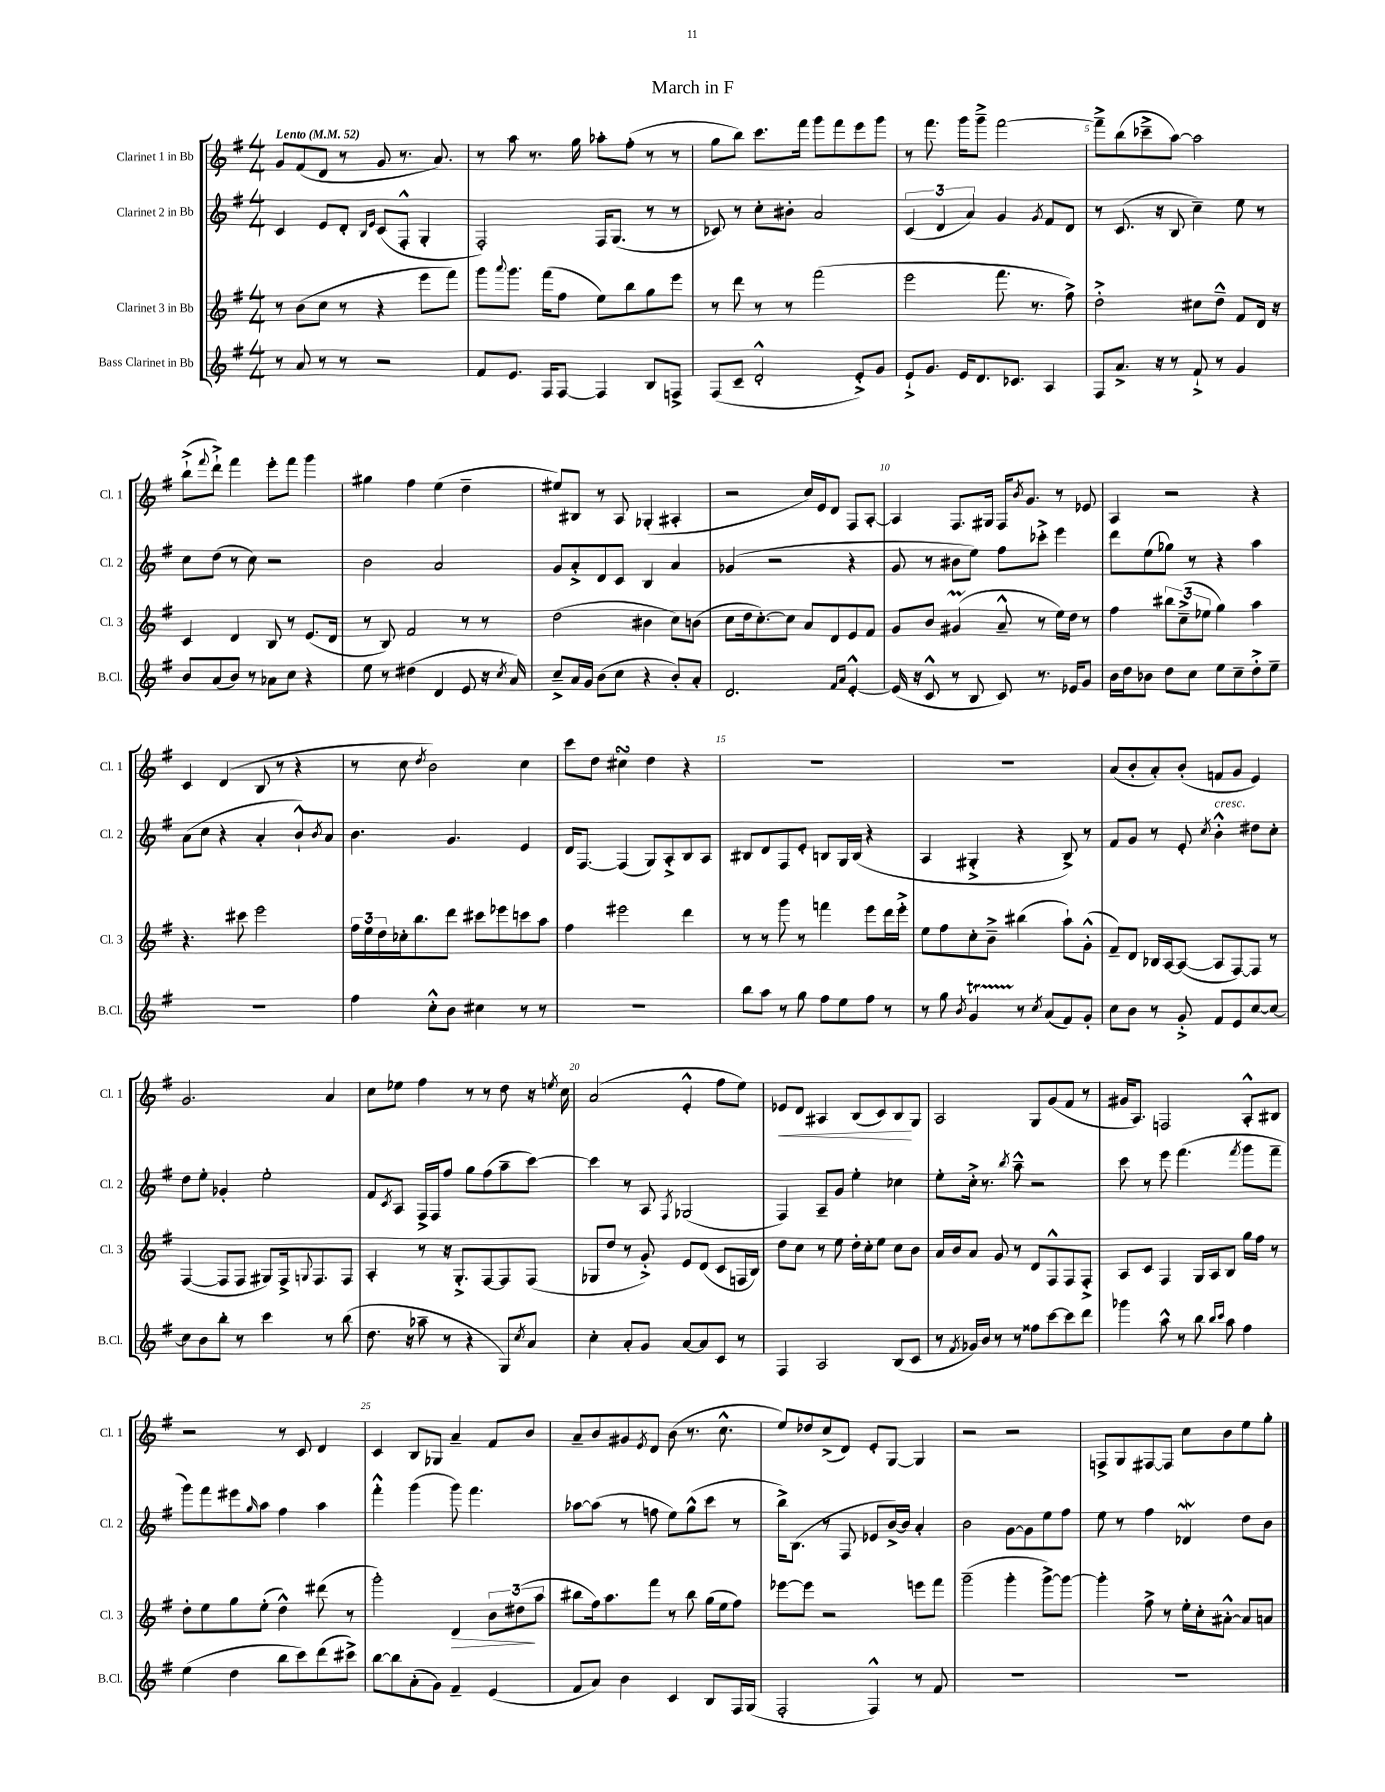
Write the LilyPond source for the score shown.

\header { title = "March in F" }
<<
\new StaffGroup <<
\new Staff = "s0" \with { instrumentName = "Clarinet 1 in Bb" shortInstrumentName = "Cl. 1" } {
    \clef treble \key g \major \numericTimeSignature \time 4/4 \tempo "Lento" 4 = 52
    g'8 fis'8( d'8 r8 g'8 r8. a'8.) |
    r8 a''8 r8. g''16 aes''8-. fis''8-.( r8 r8 |
    g''8 b''8) c'''8. fis'''16 g'''8 fis'''8 e'''8 g'''8 |
    r8 fis'''8. g'''16 g'''8---> fis'''2~ |
    fis'''8---> b''8( ces'''8---> a''8~) a''2 |
    b''8-!->( \appoggiatura { fis'''8 } d'''8-!->) fis'''4 e'''8-. fis'''8 g'''4 |
    gis''4 fis''4 e''4( d''4-- |
    eis''8) bis8 r8 a8 ges4-.( ais4-. |
    r2 c''16) e'16 d'8 fis8 a8~-. |
    a4 fis8. gis16 fis16 \acciaccatura { b'8 } g'8. r8 ees'8 |
    a4 r2 r4 |
    c'4 d'4( b8 r8 r4 |
    r8 c''8 \acciaccatura { d''8 } b'2) c''4 |
    c'''8 d''8 cis''4\turn d''4 r4 |
    R1 |
    R1 |
    a'8( b'8-. a'8-.) b'8-.( f'8 g'8 e'4) |
    g'2. a'4 |
    c''8 ees''8 fis''4 r8 r8 d''8 r16 \acciaccatura { e''8 } c''16 |
    a'2( e'4-.-^ fis''8 e''8) |
    ees'8\< d'8 ais4 b8( c'8) b8\! g8 |
    a2 g8 g'8( fis'8 r8 |
    gis'16 a8.) f2 a8-.-^ bis8 |
    r2 r8 c'8 d'4 |
    c'4 b8 ges8 a'4-- fis'8 b'8 |
    a'8-- b'8 gis'8 \acciaccatura { e'8 } d'8 b'8( r8. c''8.-^ |
    e''8) des''8 c''8->( d'8) e'8-. g8~ g4 |
    r2 r2 |
    f8-> g8 fis8~ fis8 c''8 b'8 e''8 g''8-. \bar "|." |
}
\new Staff = "s1" \with { instrumentName = "Clarinet 2 in Bb" shortInstrumentName = "Cl. 2" } {
    \clef treble \key g \major \numericTimeSignature \time 4/4
    c'4 e'8 d'8-. \grace { b16 e'16 } c'8( fis8-.-^ g4-. |
    fis2-.) fis16 g8.( r8 r8 |
    ces'8) r8 c''8-. bis'8-. a'2 |
    \tuplet 3/2 { c'4( d'4 a'4) } g'4 \acciaccatura { g'8 } fis'8 d'8 |
    r8 c'8.( r16 b8 c''4--) e''8 r8 |
    c''8 d''8( r8 c''8) r2 |
    b'2 a'2 |
    g'8 a'8-.-> d'8 c'8 b4 a'4 |
    ges'4( r2 r4 |
    g'8 r8 bis'8 e''8) fis''8 ces'''8-.-> e'''4 |
    d'''8 e''8( ges''8) r8 r4 a''4 |
    a'8( c''8 r4 a'4-. b'8-!-^) \acciaccatura { b'8 } a'8 |
    b'4. g'4. e'4 |
    d'16 fis8.~ fis4( g8) a8-.-> b8 a8 |
    bis8 d'8 fis8 e'8-. b8 g16 b16( r4 |
    a4 gis4-.-> r4 b8->) r8 |
    fis'8 g'8 r8 e'8-. \acciaccatura { c''8 } b'4-.-^^\markup { \italic "cresc." } dis''8 c''8-. |
    d''8 e''8-. ges'4-. e''2-. |
    fis'8 \acciaccatura { c'8 } a8 fis16-> fis16 fis''8 g''8 fis''8( a''8-- c'''8~) |
    c'''4 r8 a8 \acciaccatura { fis8 } ges2( |
    fis4) a8-- g'8 e''4-. ces''4 |
    e''8-. c''16-.-> r8. \acciaccatura { b''8 } a''8---^ r2 |
    c'''8 r8 e'''8 fis'''4.( \acciaccatura { fis'''8 } g'''8 fis'''8-- |
    g'''8) fis'''8 eis'''8 \grace { g''16 } a''8 fis''4 a''4 |
    fis'''4-.-^ g'''4( g'''8) fis'''4. |
    aes''8~ aes''8( r8 f''8 e''8) g''8-^( c'''8 r8 |
    b''16->) b8.( r8 fis8 ees'8 b'16~->) b'16 a'4-. |
    b'2 g'8~ g'8 e''8 fis''8 |
    e''8 r8 fis''4 des'4\mordent d''8 b'8 \bar "|." |
}
\new Staff = "s2" \with { instrumentName = "Clarinet 3 in Bb" shortInstrumentName = "Cl. 3" } {
    \clef treble \key g \major \numericTimeSignature \time 4/4
    r8 b'8( c''8 r8 r4 e'''8 fis'''8) |
    g'''8 \appoggiatura { a'''8 } g'''8. fis'''16( fis''8 e''8) b''8 g''8 e'''8 |
    r8 d'''8 r8 r8 fis'''2( |
    e'''2 fis'''8. r8. fis''8->) |
    d''2-.-> cis''8 d''8---^ fis'8 d'16 r16 |
    c'4 d'4 b8 r8 e'8.( d'16 |
    r8 b8) fis'2 r8 r8 |
    d''2( bis'4 c''8) b'8( |
    c''8 d''16 c''8.~-.) c''8 a'8 d'8 e'8 fis'8 |
    g'8 b'8 gis'4\prall( a'8---^ r8 e''16) d''16 r8 |
    fis''4 \tuplet 3/2 { bis''8 c''8--->( ees''8 } g''4) a''4 |
    r4. cis'''8 e'''2 |
    \tuplet 3/2 { fis''16 e''16 d''16 } ces''16-. b''8. d'''8 cis'''8 ees'''8 c'''8 a''8 |
    fis''4 eis'''2 d'''4 |
    r8 r8 g'''8 r8 f'''4 e'''8 d'''16 e'''16-.-> |
    e''8 fis''8 c''8-. b'8---> bis''4( a''8-!) g'8-.-^( |
    fis'8--) d'8 bes16 a16~ a8~( a8 fis8~) fis8 r8 |
    fis4~( fis8 fis8 gis8) fis16-> \appoggiatura { g8 } fis8. fis8 |
    a4-. r8 r16 g8.-.-> fis8~ fis8 fis8( |
    ges8 d''8 r8 g'8-.->) e'8 d'8( c'8 f16 b16) |
    d''8 c''8 r8 e''8 d''16-. c''16-. e''8 c''8 b'8 |
    a'16 b'16 a'8 g'8 r8 d'8 fis8-^ fis8 fis8-.-> |
    a8 c'8 fis4 g16 a16 b8 g''16 fis''16 r8 |
    d''8-. e''8 g''8 e''8-.( d''4-^) dis'''8( r8 |
    g'''2-.) d'4\> \tuplet 3/2 { b'8 dis''8\!( a''8 } |
    bis''8 fis''16) a''8. fis'''8 r8 bis''8 g''16( e''16 fis''8) |
    ees'''8~ ees'''8 r2 e'''8 fis'''8 |
    g'''2--( g'''4-. g'''8~->) g'''8~ |
    g'''4-. fis''8-> r8 e''16-. c''16-. ais'8~-.-^ ais'8 a'8 \bar "|." |
}
\new Staff = "s3" \with { instrumentName = "Bass Clarinet in Bb" shortInstrumentName = "B.Cl." } {
    \clef treble \key g \major \numericTimeSignature \time 4/4
    r8 a'8 r8 r8 r2 |
    fis'8 e'8. fis16 fis8~ fis4 b8 f8-> |
    fis8( c'8-- d'2-.-^ e'8-.->) g'8 |
    e'8-!-> g'8. e'16 d'8. ces'8. a4 |
    fis8 a'8.-> r16 r8 fis'8-!-> r8 g'4 |
    b'8 a'8( b'8) r8 aes'8 c''8 r4 |
    e''8 r8 dis''4( d'4 e'8 r16 \acciaccatura { c''8 } a'16) |
    c''8---> a'16 g'16 b'8( c''8 r4 b'8-.) a'8-. |
    d'2. \grace { fis'16 a'16 } e'4~-.-^ |
    e'16( r16 c'8-^ r8 b8 c'8) r8. ees'16 g'8 |
    b'16 d''16 bes'8 d''8 c''8 e''8 c''8-- d''8-.-> e''8-- |
    R1 |
    fis''4 c''8-.-^ b'8 cis''4 r8 r8 |
    R1 |
    b''8 a''8 r8 g''8 fis''8 e''8 fis''8 r8 |
    r8 g''8 \acciaccatura { b'8 } g'4\startTrillSpan r8\stopTrillSpan \acciaccatura { c''8 } a'8( fis'8) g'8-. |
    c''8 b'8 r8 g'8-.-> fis'8 e'8 c''8~ c''8~ |
    c''8 b'8 b''8-. r8 c'''4 r8 b''8( |
    d''8. r16 aes''8-- r8 r4 g8) \acciaccatura { c''8 } a'8 |
    c''4-. a'8-. g'8 a'8~ a'8 c'8 r8 |
    fis4 a2 b8( c'8 |
    r8 \acciaccatura { fis'8 } ges'16) b'16 r8 r8 fisis''8 c'''8~ c'''8 d'''8 |
    ges'''4 a''8-^ r8 b''8 \grace { b''16 c'''16 } a''8 fis''4 |
    e''4( d''4 b''8 c'''8) d'''8( cis'''8->) |
    b''8~ b''8 a'8-.( g'8) fis'4-- e'4( |
    fis'8 a'8) b'4 c'4 b8 fis16 g16( |
    fis2-. fis4-^) r8 fis'8 |
    R1 |
    R1 \bar "|." |
}
>>
>>
\layout { \context { \Score \override BarNumber.break-visibility = ##(#f #t #t) barNumberVisibility = #(every-nth-bar-number-visible 5) } }
